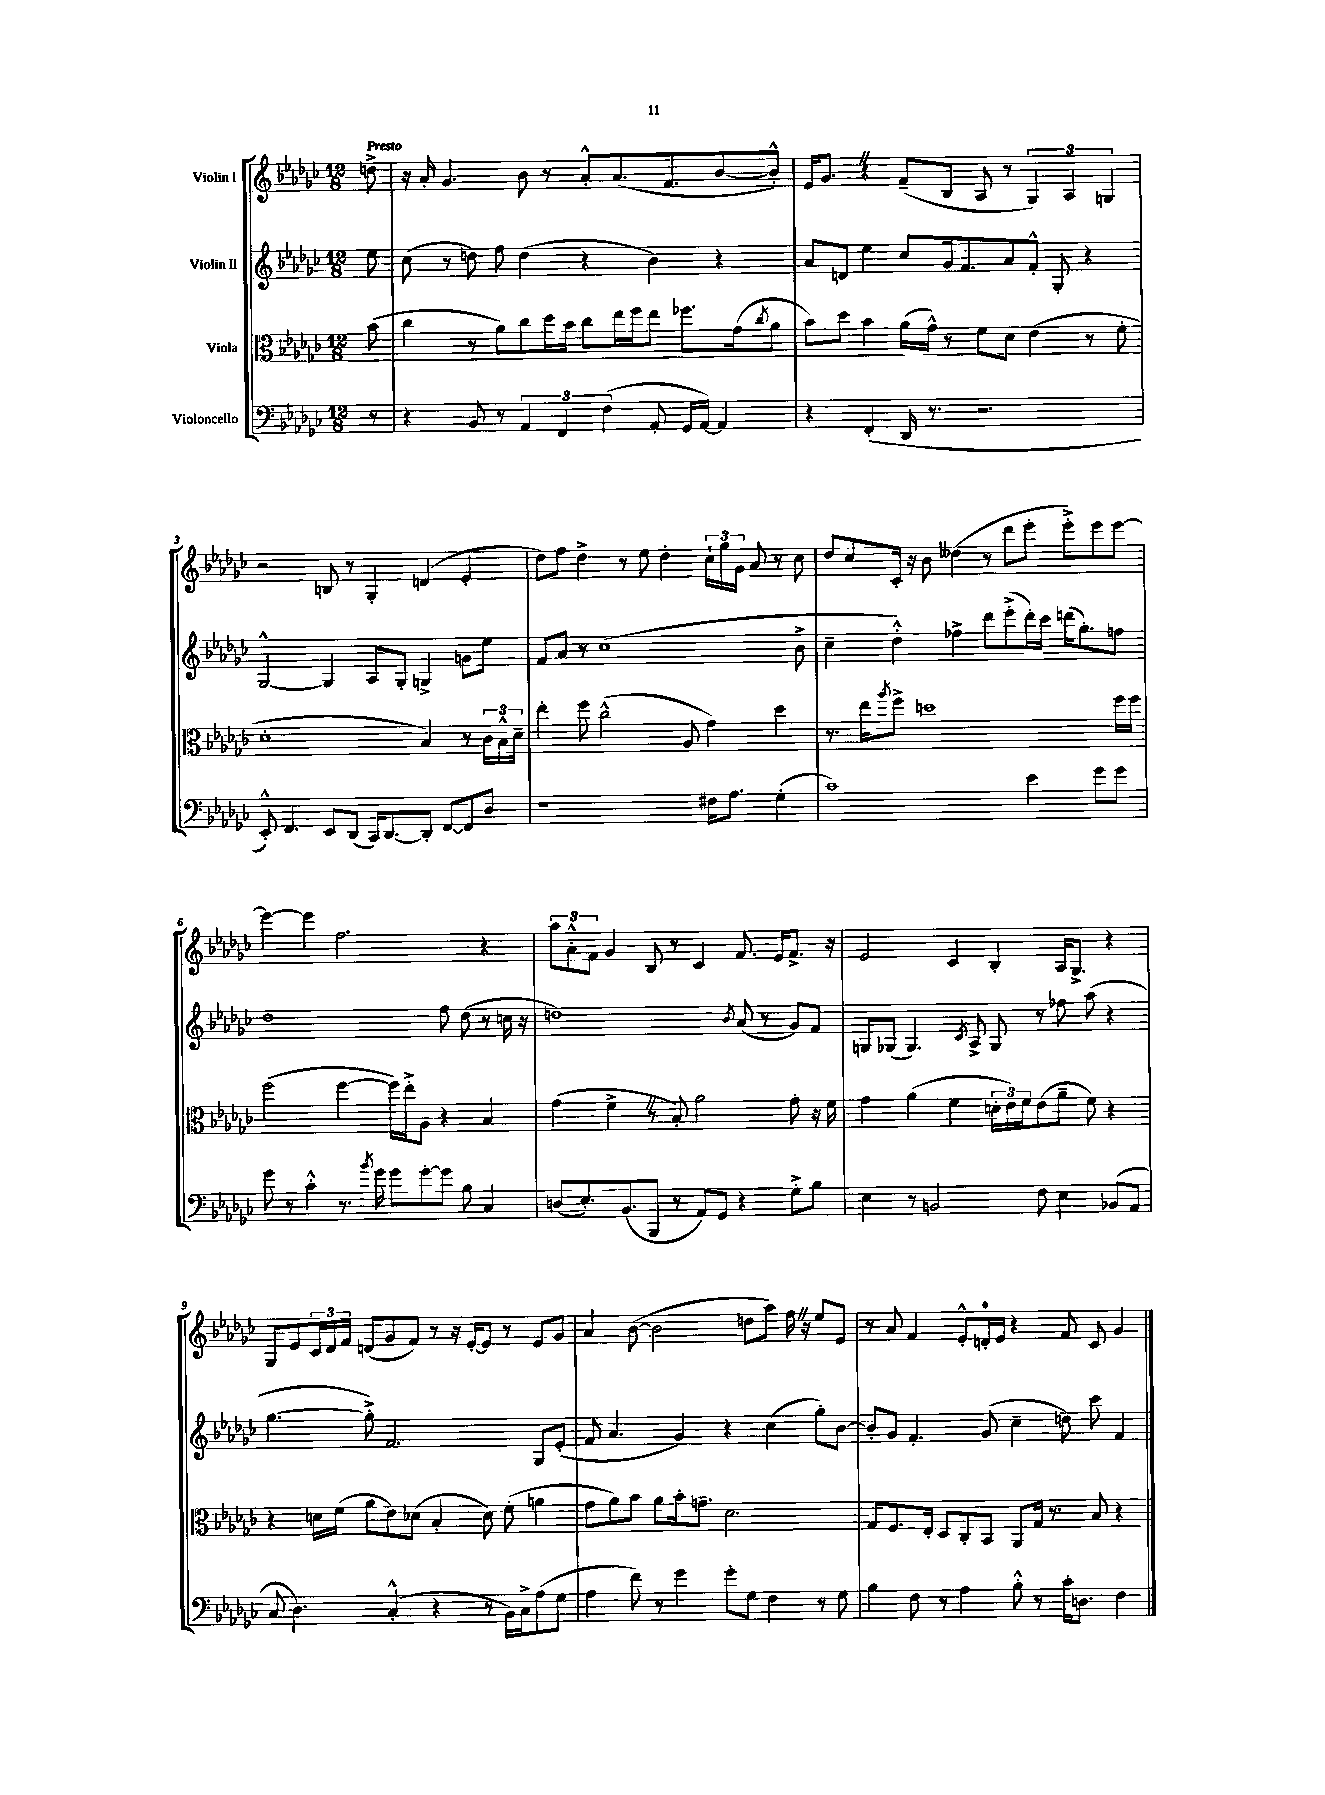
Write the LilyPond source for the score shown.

<<
\new StaffGroup <<
\new Staff = "s0" \with { instrumentName = "Violin I" } {
    \clef treble \key ges \major \numericTimeSignature \time 12/8 \partial 8 \tempo "Presto"
    d''8-> |
    r16 aes'16-. ges'4. bes'8 r8 aes'8-.-^ aes'8.( f'8. bes'8~ bes'8-.-^) |
    ees'16 ges'8. \once \override BreathingSign.text = \markup { \musicglyph "scripts.caesura.straight" } \breathe r4 f'8--( bes8 aes8 r8 \tuplet 3/2 { ges4) aes4 g4 } |
    r2 b8 r8 ges4-. d'4( ees'4-. |
    des''8) f''8 des''4-> r8 ees''8 des''4-. \tuplet 3/2 { ces''16-! ges''16 ges'16 } aes'8 r8 ces''8 |
    des''8 ces''8 ces'16-. r16 bes'8 deses''4( r8 des'''8 ees'''8-. ees'''8-.->) ees'''8 ees'''8~ |
    ees'''4~ ees'''4 f''2. r4 |
    \tuplet 3/2 { aes''8 aes'8-.-^ f'8 } ges'4 bes8 r8 ces'4 f'8. ees'16 f'8.-> r16 |
    ees'2 ces'4 bes4-. aes16 ges8.-> r4 |
    ges8 ees'8 \tuplet 3/2 { ces'16 des'16 f'16 } d'8( ges'8 f'8) r8 r16 ees'16~-. ees'8 r8 ees'8 ges'8 |
    aes'4 bes'8~( bes'2 d''8 aes''8) f''16 \once \override BreathingSign.text = \markup { \musicglyph "scripts.caesura.straight" } \breathe r16 ees''8 ees'8 |
    r8 aes'8 f'4 ees'8-.-^ d'16-0-. ees'16 r4 f'8 ces'8 ges'4 \bar "|." |
}
\new Staff = "s1" \with { instrumentName = "Violin II" } {
    \clef treble \key ges \major \numericTimeSignature \time 12/8 \partial 8
    ees''8 |
    ces''8( r8 d''8) f''8 d''4( r4 bes'4) r4 |
    aes'8 d'8 ees''4 ces''8 ges'16 f'8. aes'8 f'8-.-^ ges8-. r4 |
    ges2~-^ ges4 aes8 ges8-. g4-> g'8 ees''8 |
    f'8 aes'8 r8 ces''1( bes'8-> |
    ces''4-- des''4-.-^) fes''4-> des'''8 ees'''8-.->( des'''16-.) ces'''16 d'''16( ges''8.-.) f''8 |
    des''1 f''8 des''8( r8 c''16 r16 |
    d''1) \acciaccatura { bes'8 } aes'8( r8 ges'8) f'8 |
    g8 ges8( ges4.) \acciaccatura { ces'8 } aes8-> ges8 r8 fes''8 aes''8( r4 |
    ges''4.~ ges''8-.->) f'2. ges8 ees'8-.( |
    f'8 aes'4. ges'4) r4 ces''4( ges''8-.) bes'8~ |
    bes'8-. ges'8 f'4.-. ges'8( ces''4-- d''8) ces'''8 f'4 \bar "|." |
}
\new Staff = "s2" \with { instrumentName = "Viola" } {
    \clef alto \key ges \major \numericTimeSignature \time 12/8 \partial 8
    bes'8( |
    ces''4 r8 aes'8) ces''8 des''16 bes'16 ces''8 ees''16 f''16 ees''8 fes''8. ges'16( \acciaccatura { ces''8 } aes'8 |
    bes'8) des''8 bes'4 aes'16( ges'16-^) r8 f'8 des'8 ees'4( r8 f'8-. |
    des'1-. bes4) r8 \tuplet 3/2 { ces'16 bes16-^ des'16-- } |
    ees''4-. f''8 ces''2-^( aes8 ges'4) des''4 |
    r8. ees''16 \acciaccatura { aes''8 } f''8-> d''1 f''16 f''16 |
    f''2( f''4~ f''16) ees''16-.-> aes8 r4 bes4 |
    ges'4( f'4-> \once \override BreathingSign.text = \markup { \musicglyph "scripts.caesura.straight" } \breathe r8 bes8-.) aes'2 ges'8-. r16 f'16 |
    ges'4 aes'4( f'4 \tuplet 3/2 { d'16-. ees'16) f'16 } ees'8( aes'8-- f'8) r4 |
    r4 d'16 f'16( aes'8 ees'8) des'8( bes4-. des'8) f'8-.( a'4 |
    ges'8 aes'8) bes'8 aes'8 bes'16-. g'8.-- des'2. |
    ges8 f8. ees16-. des8 ces8-. bes,8 aes,8 ges16 r8. bes8 r4 \bar "|." |
}
\new Staff = "s3" \with { instrumentName = "Violoncello" } {
    \clef bass \key ges \major \numericTimeSignature \time 12/8 \partial 8
    r8 |
    r4 bes,8 r8 \tuplet 3/2 { aes,4 f,4 f4( } aes,8-. ges,16 aes,16~) aes,4 |
    r4 f,4-.( des,16 r8. r2. |
    ees,8-.-^) f,4. ees,8 des,8( ces,16) des,8.~ des,8-. f,8~ f,8 des8 |
    r1 fis16 aes8. ges4-.( |
    ces'1) ees'4 ges'8 ges'8 |
    ges'8 r8 ces'4-.-^ r8. \acciaccatura { bes'8 } ges'16 ges'8 ges'8~-. ges'8 bes8 ces4 |
    d8( ees8.-.) bes,8.( bes,,8 r8 aes,8) ges,8 r4 ges8-.-> bes8 |
    ees4 r8 b,2 f8 ees4 bes,8( aes,8 |
    ces8 des4.) ces4-.-^( r4 r8 bes,16) ces16-> aes8( ges8 |
    aes4 f'8) r8 ges'4 ges'8-. ges8 f4 r8 ges8 |
    bes4 f8 r8 aes4 bes8-.-^ r8 ces'16-. d8. f4 \bar "|." |
}
>>
>>
